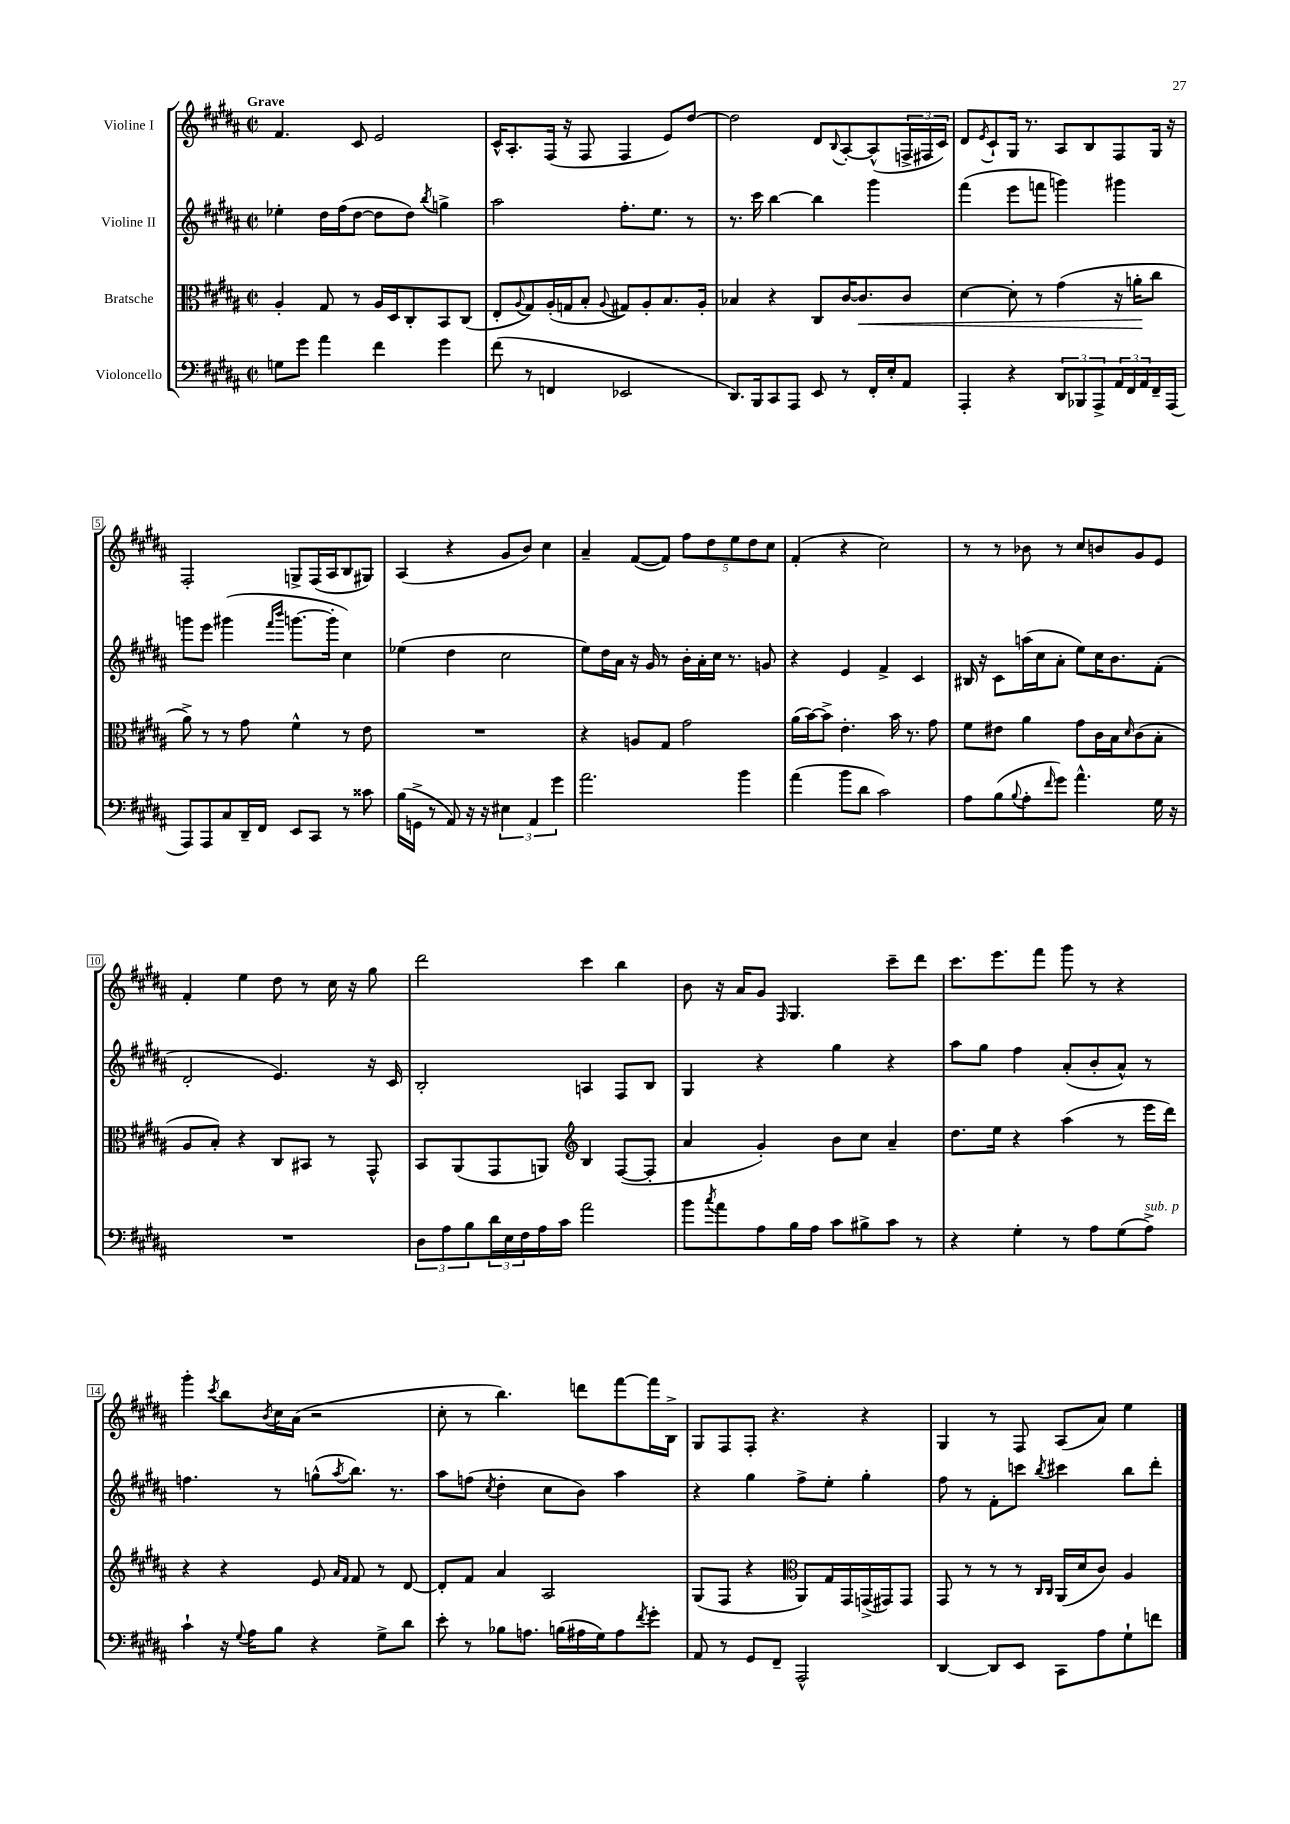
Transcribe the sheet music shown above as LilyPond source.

<<
\new StaffGroup <<
\new Staff = "s0" \with { instrumentName = "Violine I" } {
    \clef treble \key b \major \defaultTimeSignature \time 2/2 \tempo "Grave"
    fis'4. cis'8 e'2 |
    cis'16-^ ais8.-. fis16( r16 fis8 fis4 e'8) dis''8~ |
    dis''2 dis'8 \appoggiatura { b8 } ais8~-. ais8-^( \tuplet 3/2 { f16-> fis16 cis'16) } |
    dis'8 \acciaccatura { e'8 } cis'8-! gis16 r8. ais8 b8 fis8 gis16 r16 |
    fis2-. g8-> fis16( ais16 b8 gis8) |
    ais4( r4 gis'8 b'8) cis''4 |
    ais'4-- fis'8~( fis'8) \tuplet 5/4 { fis''8 dis''8 e''8 dis''8 cis''8 } |
    fis'4-.( r4 cis''2) |
    r8 r8 bes'8 r8 cis''8 b'8 gis'8 e'8 |
    fis'4-. e''4 dis''8 r8 cis''16 r16 gis''8 |
    dis'''2 cis'''4 b''4 |
    b'8 r16 ais'16 gis'8 \grace { fis16 } gis4. cis'''8-- dis'''8 |
    cis'''8. e'''8. fis'''8 gis'''8 r8 r4 |
    gis'''4-. \acciaccatura { cis'''8 } b''8 \acciaccatura { b'8 } cis''16 ais'16( r2 |
    cis''8-. r8 b''4.) d'''8 fis'''8~ fis'''16 b16-> |
    gis8 fis8 fis8-. r4. r4 |
    gis4 r8 fis8 ais8( ais'8) e''4 \bar "|." |
}
\new Staff = "s1" \with { instrumentName = "Violine II" } {
    \clef treble \key b \major \defaultTimeSignature \time 2/2
    ees''4-. dis''16 fis''16( dis''8~ dis''8 dis''8) \acciaccatura { b''8 } g''4-> |
    ais''2 fis''8.-. e''8. r8 |
    r8. cis'''16 b''4~ b''4 gis'''4 |
    fis'''4( e'''8 f'''8 g'''4) gis'''4 |
    g'''8 e'''8 gis'''4( \grace { fis'''16 b'''16 } g'''8.~ g'''16-. cis''4) |
    ees''4( dis''4 cis''2 |
    e''8) dis''16 ais'16 r16 gis'16 r8 b'16-. ais'16-. cis''16 r8. g'8 |
    r4 e'4 fis'4-> cis'4 |
    bis16 r16 cis'8 a''16( cis''16 ais'8-. e''8) cis''16 b'8. fis'8-.( |
    dis'2-. e'4.) r16 cis'16 |
    b2-. a4 fis8 b8 |
    gis4 r4 gis''4 r4 |
    ais''8 gis''8 fis''4 ais'8-.( b'8-. ais'8-^) r8 |
    f''4. r8 g''8-^( \acciaccatura { ais''8 } b''8.) r8. |
    ais''8 f''8( \acciaccatura { cis''8 } dis''4-. cis''8 b'8) ais''4 |
    r4 gis''4 fis''8-> e''8-. gis''4-. |
    fis''8 r8 fis'8-. c'''8 \acciaccatura { b''8 } cis'''4 b''8 dis'''8-. \bar "|." |
}
\new Staff = "s2" \with { instrumentName = "Bratsche" } {
    \clef alto \key b \major \defaultTimeSignature \time 2/2
    ais4-. gis8 r8 ais16 dis16 cis8-. b,8 cis8( |
    e8-. \appoggiatura { ais8 } gis8) ais16-.( g16 b8-. \appoggiatura { ais8 } gis8) ais8-. b8. ais16-. |
    bes4 r4 cis8 cis'16~ cis'8.\< cis'8 |
    dis'4~ dis'8-. r8 gis'4( r16 a'16-.\! cis''8 |
    ais'8->) r8 r8 gis'8 fis'4-^ r8 e'8 |
    R1 |
    r4 a8 gis8 gis'2 |
    ais'16( b'16~) b'8-> e'4.-. b'16 r8. gis'8 |
    fis'8 eis'8 ais'4 gis'8 cis'16 b16 \grace { dis'16 } cis'8( b8-. |
    ais8 b8-.) r4 cis8 bis,8 r8 gis,8-^ |
    b,8 ais,8( gis,8 a,8) \clef treble b4 fis8~( fis8-. |
    ais'4 gis'4-.) b'8 cis''8 ais'4-- |
    dis''8. e''16 r4 ais''4( r8 e'''16 dis'''16) |
    r4 r4 e'8 \grace { ais'16 fis'16 } fis'8 r8 dis'8~ |
    dis'8-. fis'8 ais'4 ais2 |
    gis8( fis8 r4 \clef alto ais,8) gis16 gis,16 g,16->( gis,16) gis,8 |
    gis,8 r8 r8 r8 \grace { cis16 cis16 } ais,16( dis'16 cis'8) ais4 \bar "|." |
}
\new Staff = "s3" \with { instrumentName = "Violoncello" } {
    \clef bass \key b \major \defaultTimeSignature \time 2/2
    g8 gis'8 ais'4 fis'4 gis'4 |
    fis'8( r8 f,4 ees,2 |
    dis,8.) b,,16 cis,8 ais,,8 e,8 r8 fis,16-. e16-. ais,8 |
    ais,,4-. r4 \tuplet 3/2 { dis,8 bes,,8 ais,,8-> } \tuplet 3/2 { ais,16 fis,16 ais,16 } fis,16-- ais,,16( |
    ais,,8) ais,,8 cis8 dis,16-- fis,16 e,8 cis,8 r8 cisis'8 |
    b16( g,16-> r8 ais,8) r16 r16 \tuplet 3/2 { eis4 ais,4 gis'4 } |
    ais'2. b'4 |
    ais'4( b'8 dis'8 cis'2) |
    ais8 b8( \appoggiatura { b8 } ais8-. \grace { fis'16 } gis'8) ais'4.-^ gis16 r16 |
    R1 |
    \tuplet 3/2 { dis8 ais8 b8 } \tuplet 3/2 { dis'16 e16 fis16 } ais16 cis'16 ais'2 |
    b'8 \acciaccatura { cis''8 } ais'8 ais8 b16 ais16 cis'8 bis8-> cis'8 r8 |
    r4 gis4-. r8 ais8 gis8( ais8->^\markup { \italic "sub. p" }) |
    cis'4-! r16 \appoggiatura { gis8 } ais16 b8 r4 gis8-> dis'8 |
    e'8-. r8 bes8 a8. b16( ais16 gis16) ais8 \acciaccatura { fis'8 } gis'8-. |
    ais,8 r8 gis,8 fis,8-- ais,,2-^ |
    dis,4~ dis,8 e,8 cis,8 ais8 gis8-! f'8 \bar "|." |
}
>>
>>
\layout { \context { \Score \override BarNumber.stencil = #(make-stencil-boxer 0.1 0.3 ly:text-interface::print) } }
